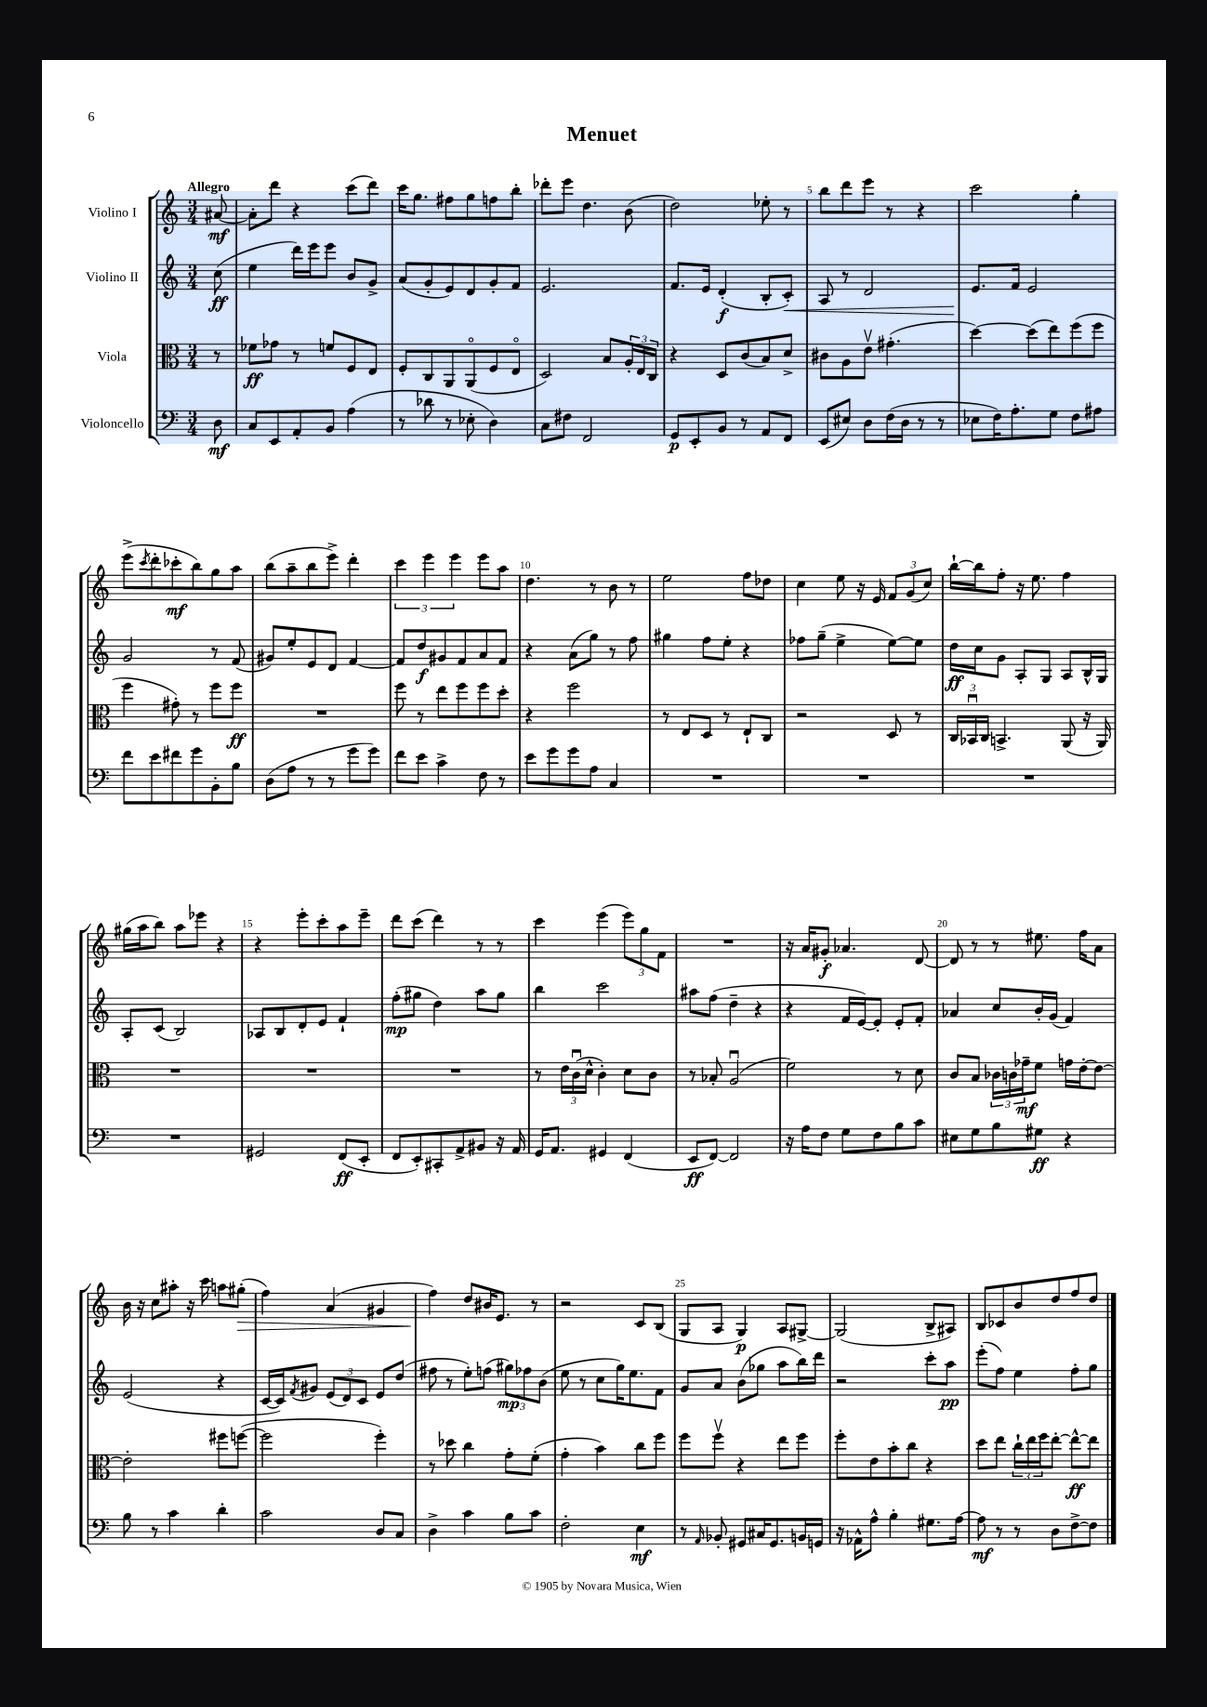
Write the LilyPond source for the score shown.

\header { title = "Menuet" }
<<
\new StaffGroup <<
\new Staff = "s0" \with { instrumentName = "Violino I" } {
    \clef treble \key c \major \numericTimeSignature \time 3/4 \partial 8 \tempo "Allegro"
    ais'8~\mf |
    ais'8-. d'''8 r4 c'''8( d'''8) |
    c'''16 g''8. fis''8 g''8 f''8 b''8-. |
    des'''8-. e'''8 d''4. b'8( |
    d''2) ees''8-. r8 |
    b''8 d'''8 e'''8 r8 r4 |
    c'''2 g''4-. |
    e'''8->( \acciaccatura { c'''8 } d'''8-. ces'''8-.\mf b''8) g''8 a''8 |
    b''8( a''8-- b''8 e'''8->) d'''4-. |
    \tuplet 3/2 { c'''4 e'''4 e'''4 } e'''8 a''8 |
    d''4. r8 b'8 r8 |
    e''2 f''8 des''8 |
    c''4 e''8 r16 e'16 \tuplet 3/2 { f'8 g'8( c''8) } |
    b''16~-! b''16 f''8-. r16 e''8. f''4 |
    gis''16( a''16 b''8) a''8 ees'''8 r4 |
    r4 e'''8-. c'''8-. a''8 e'''8-- |
    d'''8 c'''8( d'''4) r8 r8 |
    c'''4 e'''4( \tuplet 3/2 { e'''8) g''8 f'8 } |
    R2. |
    r16 a'16 gis'8-.\f aes'4. d'8~ |
    d'8 r8 r8 eis''8. f''16 a'8 |
    b'16 r16 c''8 ais''8-. r16 c'''16 a''8 gis''8-.\>( |
    f''4) a'4( gis'4 |
    f''4\!) d''8 bis'16 e'8. r8 |
    r2 c'8 b8( |
    g8 a8 g4\p) a8 gis8~-> |
    gis2( b8-> ais8) |
    b8 ces'8 b'8 d''8 f''8 d''8 \bar "|." |
}
\new Staff = "s1" \with { instrumentName = "Violino II" } {
    \clef treble \key c \major \numericTimeSignature \time 3/4 \partial 8
    c''8\ff( |
    e''4 d'''16) e'''16 e'''8 b'8 g'8-> |
    a'8( g'8-. e'8) d'8 g'8-. f'8 |
    e'2. |
    f'8. e'16 d'4-.\f( b8-. c'8-.\<) |
    a8 r8 d'2 |
    e'8.\! f'16 e'2 |
    g'2 r8 f'8( |
    gis'8) e''8-. e'8 d'8 f'4~ |
    f'8 d''8\f gis'8 f'8 a'8 f'8 |
    r4 a'8( g''8) r8 f''8 |
    gis''4 f''8 e''8-. r4 |
    fes''8 g''8--( e''4-> e''8~) e''8 |
    d''16\ff c''16 g'8 a8-. g8 a8 b16-^ g16 |
    a8-. c'8( b2) |
    aes8 b8 d'8-. e'8 f'4-! |
    f''8-.\mp( gis''8 d''4) a''8 gis''8 |
    b''4 c'''2 |
    ais''8 f''8( d''4-- r4 |
    r4 f'16 e'16~) e'8-. e'8-. f'8-. |
    aes'4 c''8 b'16-. g'16( f'4) |
    e'2( r4 |
    c'16~ c'16) \acciaccatura { f'8 } gis'8 \tuplet 3/2 { e'8( d'8) c'8 } e'8 d''8( |
    fis''8 r8 e''8-.) f''8( \tuplet 3/2 { gis''8\mp) fes''8 b'8( } |
    e''8 r8 c''8 g''16) e''8. f'8 |
    g'8 a'8 b'8( ges''8 a''8 b''16) d'''16 |
    r2 c'''8-. a''8\pp |
    e'''8-.( f''8) e''4 f''8-. g''8 \bar "|." |
}
\new Staff = "s2" \with { instrumentName = "Viola" } {
    \clef alto \key c \major \numericTimeSignature \time 3/4 \partial 8
    r8 |
    fes'8\ff ges'8 r8 f'8 f8 e8 |
    f8-. c8 a,8 a,8\flageolet( f8 e8\flageolet |
    d2) b8 \tuplet 3/2 { a16-. e16 c16 } |
    r4 d8 c'8( b8) d'8-> |
    cis'8 a8 e'8\upbow gis'4.-.( |
    d''4~) d''8( e''8) f''8( f''8 |
    f''4 gis'8-.) r8 f''8 f''8\ff |
    R2. |
    f''8 r8 e''8 f''8 f''8 d''8-. |
    r4 f''2 |
    r8 e8 d8 r8 e8-! c8 |
    r2 d8 r8 |
    \tuplet 3/2 { c16 bes,16\downbow c16 } b,4.-> a,8( r16 a,16) |
    R2. |
    R2. |
    R2. |
    r8 \tuplet 3/2 { e'16 c'16\downbow( d'16-^ } c'4-.) d'8 c'8 |
    r8 bes8-. a2\downbow( |
    f'2) r8 d'8 |
    c'8 b8 \tuplet 3/2 { ces'16 c'16 ges'16--\mf } f'8 g'16 e'16~-. e'8~ |
    e'2-. fis''8 f''8~( |
    f''2 f''4-.) |
    r8 des''8 c''4 g'8-. f'8-.( |
    g'4-. b'4) c''8 f''8 |
    f''8 f''8\upbow r4 e''8 f''8 |
    f''8-. e'8 b'8-. c''8 r4 |
    d''8 e''8 \tuplet 3/2 { c''16-! e''16 f''16 } e''8~-. e''8~-^\ff e''8 \bar "|." |
}
\new Staff = "s3" \with { instrumentName = "Violoncello" } {
    \clef bass \key c \major \numericTimeSignature \time 3/4 \partial 8
    d8\mf |
    c8 e,8 a,8-. b,8 a4( |
    r8 des'8 r8 ees8-. d4) |
    c8 fis8 f,2 |
    g,8\p e,8-. b,8 r8 a,8 f,8 |
    e,8( eis8) d8 f16( d16 r8 r8 |
    ees8 f16) a8.-. g8 f8 ais8 |
    f'8 e'8 fis'8 g'8 b,8-. b8 |
    d8( a8 r8 r8 g'8 g'8) |
    f'8 e'8 c'4-> f8 r8 |
    e'8 g'8 g'8 a8 c4 |
    R2. |
    R2. |
    R2. |
    R2. |
    gis,2 f,8\ff( e,8-. |
    f,8 e,8-.) cis,8-. a,8-> bis,8 r16 a,16 |
    g,16 a,8. gis,4 f,4( |
    e,8\ff f,8~) f,2 |
    r16 a16 f8 g8 f8 b8 c'8 |
    eis8 g8 b8 gis8\ff r4 |
    b8 r8 c'4 d'4-. |
    c'2 d8 c8 |
    d4-> c'4 b8 c'8 |
    f2-. e4\mf |
    r8 \grace { a,16 } bes,8-. gis,8 cis16 gis,8. b,16 g,16 |
    r16 aes,16-^ a8-^ b4-. gis8. a16~ |
    a8\mf r8 r8 d8 f8~-> f8 \bar "|." |
}
>>
>>
\layout { \context { \Score \override BarNumber.break-visibility = ##(#f #t #t) barNumberVisibility = #(every-nth-bar-number-visible 5) } }
